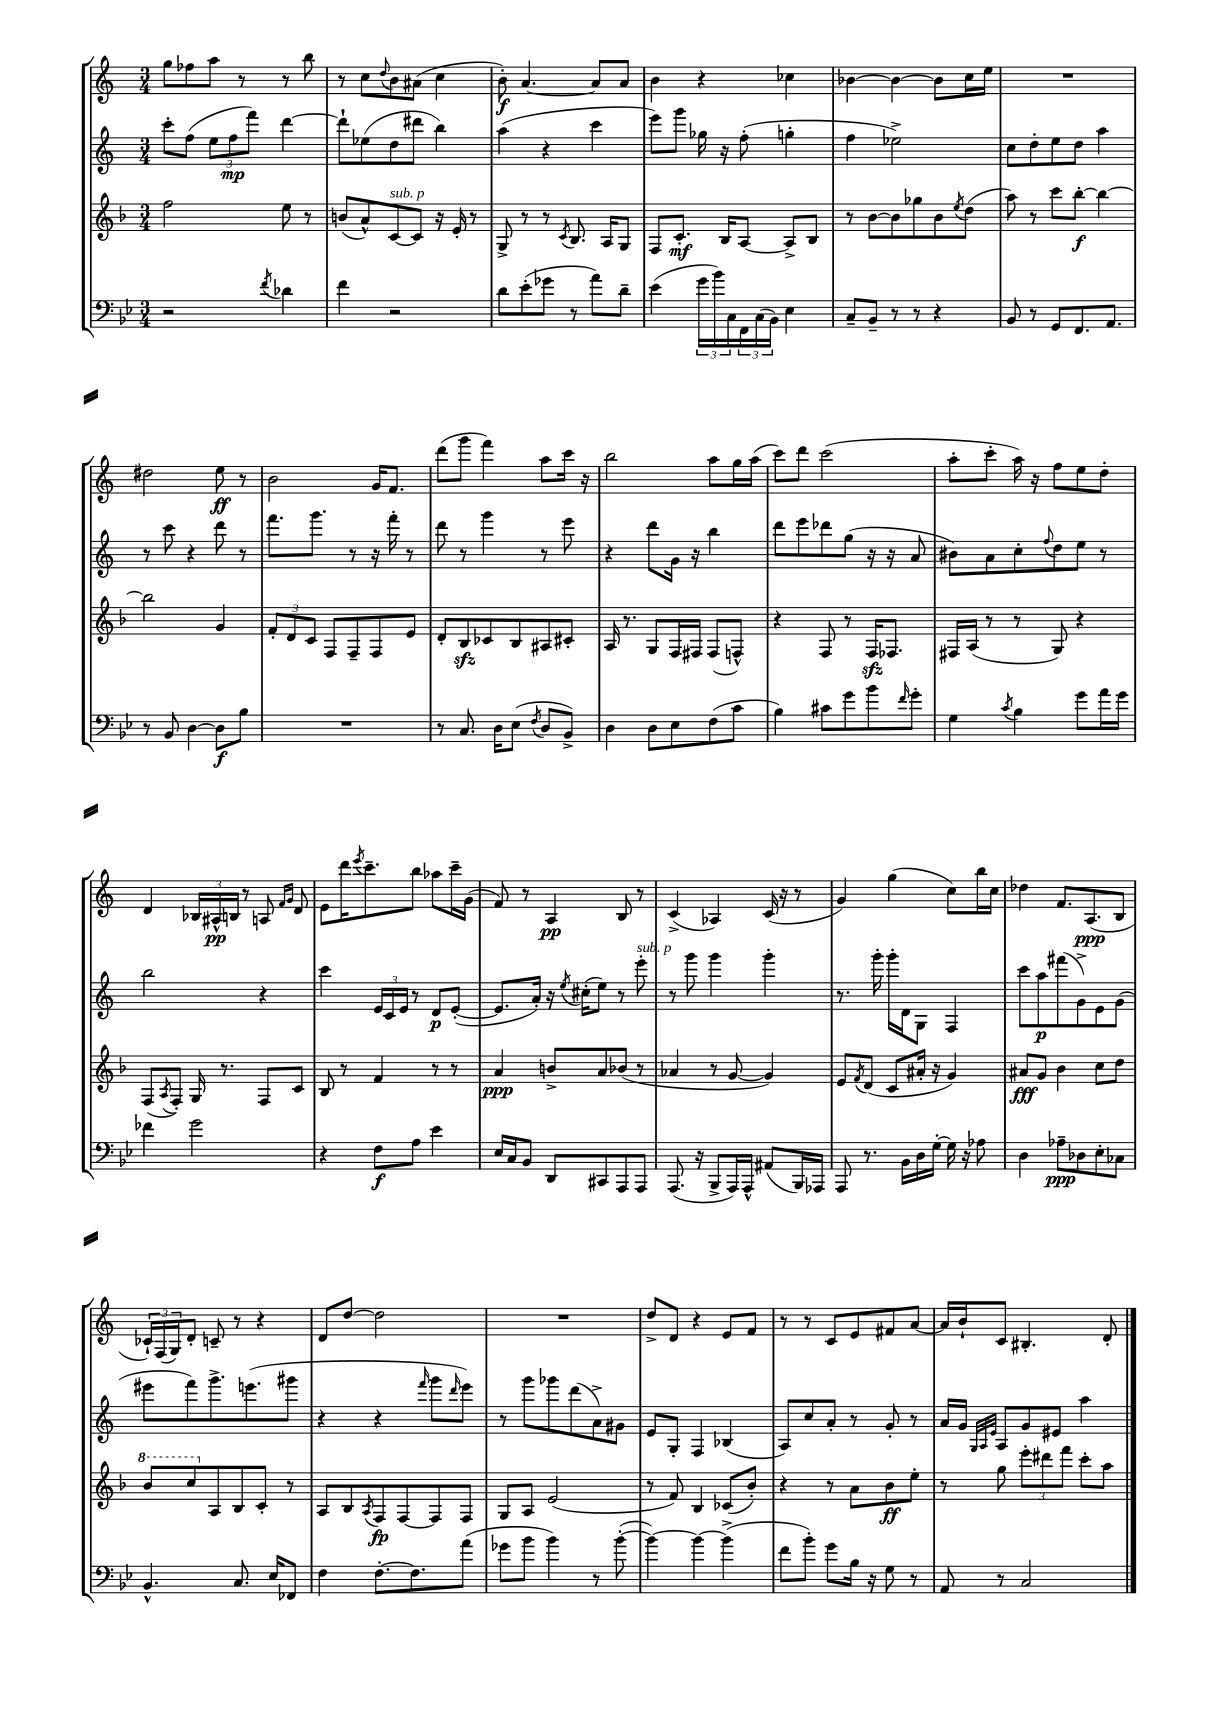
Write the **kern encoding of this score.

**kern	**kern	**kern	**kern
*staff4	*staff3	*staff2	*staff1
*clefF4	*clefG2	*clefG2	*clefG2
*k[b-e-]	*k[b-]	*k[]	*k[]
*M3/4	*M3/4	*M3/4	*M3/4
2r	2ff	8ccc'	8gg
.	.	(8ff	8ff-
.	.	12ee	8aa
.	.	12ff	.
.	.	.	8r
.	.	12fff)	.
8qf	.	.	.
4d-	8ee	[4ddd	8r
.	8r	.	8bb
=	=	=	=
4f	(8b	8ddd`]	8r
.	8a^^)	(8ee-	8cc
.	.	.	8qqdd
2r	[8c	8dd	8b
.	8c]	8ddd#	(8a#
.	16r	4bb)	4cc
.	16e'	.	.
.	8r	.	.
=	=	=	=
8d	8G^	(4aa	8b')
(8e-'	8r	.	[4.a
8g-	8r	4r	.
.	8qc	.	.
8r	8.B-	.	.
8a)	.	4ccc	8a]
.	16A	.	.
8d~	8G	.	8a
=	=	=	=
(4e-	8F	8eee)	4b
.	8.c'	8ggg	.
24g	.	16gg-	4r
24b-)	.	.	.
.	16B-	16r	.
24C	.	.	.
24FF	[8A	(8ff'	.
(24C	.	.	.
24BB-)	.	.	.
4E-	8A^]	4gg'	4cc-
.	8B-	.	.
=	=	=	=
8C~	8r	4ff	[4b-
8BB-~	[8b-	.	.
8r	8b-]	2ee-^)	4b-_
8r	8gg-	.	.
4r	8b-	.	8b-]
.	8qee	.	.
.	(8dd	.	16cc
.	.	.	16ee
=	=	=	=
8BB-	8aa)	8cc	2.r
8r	8r	8dd'	.
8GG	8ccc	8ee	.
8.FF	[8bb-'	8dd	.
.	4bb-_	4aa	.
8.AA	.	.	.
=	=	=	=
8r	2bb-]	8r	2dd#
8BB-	.	8ccc	.
[4D	.	4r	.
8D]	4g	8ddd	8ee
8B-	.	8r	8r
=	=	=	=
2.r	12f'	8.fff	2b
.	12d	.	.
.	12c	.	.
.	.	8.ggg	.
.	8F	.	.
.	8F~	8r	.
.	8F	16r	16g
.	.	16fff'	8.f
.	8e	8r	.
=	=	=	=
8r	8d'	8ddd	(8ddd
8.C	8B-	8r	8ggg
.	8c-	4ggg	4fff)
16D	.	.	.
(8E-	8B-	.	.
8qF	.	.	.
8D	8A#	8r	8aa
8BB-^)	8c#'	8eee	16ccc
.	.	.	16r
=	=	=	=
4D	16A	4r	2bb
.	8.r	.	.
8D	8G	8ddd	.
8E-	16F	16g	.
.	16F#	16r	.
(8F	(8F#	4bb	8aa
8c	8F^^)	.	16gg
.	.	.	(16aa
=	=	=	=
4B-)	4r	8ddd	8ccc)
.	.	8eee	8ddd
8c#	8F	8ddd-	(2ccc
8g	8r	(8gg	.
8b-	16F	16r	.
.	8.F-	16r	.
16qqf	.	.	.
8g'	.	8a	.
=	=	=	=
4G	16F#	8b#)	8aa'
.	(16A	.	.
.	8r	8a	8ccc'
8qc	.	.	.
4B-	8r	8cc'	16aa)
.	.	.	16r
.	.	8qqff	.
.	8G)	8dd	8ff
8g	4r	8ee	8ee
16a	.	8r	8dd'
16g	.	.	.
=	=	=	=
4f-	(8F	2bb	4d
.	8qA	.	.
.	8F')	.	.
2g	16G	.	24B-
.	.	.	24A#^^
.	8.r	.	.
.	.	.	24B
.	.	.	8r
.	8F	4r	8A
.	.	.	16qqf
.	.	.	16qqg
.	8c	.	8d
=	=	=	=
4r	8B-	4ccc	8e
.	8r	.	16ddd
.	.	.	8qeee
.	.	.	8.ccc~
8F	4f	24e	.
.	.	24c	.
.	.	24e	.
8A	.	8r	8bb
4e-	8r	8d	8aa-
.	8r	([8e'	16ccc~
.	.	.	(16g
=	=	=	=
16E-	4a	8.e]	8f)
16C	.	.	.
8BB-	.	.	8r
.	.	16a')	.
8DD	8b^	16r	4A
.	.	8qee	.
.	.	(16cc#'	.
8CC#	8a	8ee)	.
8AAA	(8b-	8r	8B
8AAA	8r	8eee'	8r
=	=	=	=
(8.AAA	4a-	8r	(4c^
.	.	8ggg	.
16r	.	.	.
8BBB-^	8r	4ggg	4A-)
16AAA)	[8g	.	.
16AAA^^	.	.	.
(8AA#	4g])	4ggg'	(16c
.	.	.	16r
16BBB-)	.	.	8r
16AAA-	.	.	.
=	=	=	=
8AAA	8e	8.r	4g)
.	8qf	.	.
8.r	(8d	.	.
.	.	16ggg'	.
.	8c	16ggg'	(4gg
16BB-	.	16d	.
16D	16a#'	8G	.
[16G'	16r	.	.
16G]	4g)	4F	8cc)
16r	.	.	.
8A-	.	.	16bb
.	.	.	16cc
=	=	=	=
4D	8a#	8ccc	4dd-
.	8g	8aa	.
8A-~	4b-	(8fff#	8.f
8D-	.	8g^)	.
.	.	.	(8.A
8E-'	8cc	8e	.
8C-	8dd	(8g	8B
=	=	=	=
4.BB-^^	8bb-	8eee#	24c-`)
.	.	.	(24F
.	.	.	24G)
.	8ccc	8fff)	8d'
.	8A	8.ggg^	8c~
8.C	8B-	.	8r
.	.	(8.eee	.
.	8c'	.	4r
16E-	.	.	.
8FF-	8r	8ggg#	.
=	=	=	=
4F	8A	4r	8d
.	8B-	.	[8dd
.	8qA	.	.
[8.F'	8F	4r	2dd]
.	[8F	.	.
8.F]	.	.	.
.	.	16qqfff	.
.	8F]	8ggg	.
.	.	16qqddd	.
(8a	8F	8eee)	.
=	=	=	=
8g-	8G	8r	2.r
8b-	8A	8ggg	.
4b-)	(2e	8ggg-	.
.	.	(8ddd	.
8r	.	8a^)	.
([8b-'	.	8g#	.
=	=	=	=
4b-_)	8r	8e	8dd^
.	8f)	8G'	8d
4b-_	4B-	4F	4r
(4b-^]	(8c-	(4B-	8e
.	8b-')	.	8f
=	=	=	=
8f	4r	8A)	8r
8b-')	.	8cc	8r
8g	8r	8a'	8c
16B-	8a	8r	8e
16r	.	.	.
8G	8b-	8g'	8f#
8r	8ee'	8r	[8a
=	=	=	=
8AA	8r	16a	16a]
.	.	16g	16b`
.	.	32qqG	.
.	.	32qqA	.
.	.	32qqe	.
8r	8gg	8A	8c
2C	12eee'	8g	4.B#'
.	12ddd#	.	.
.	.	8e#	.
.	12fff	.	.
.	8ccc'	4aa	.
.	8aa	.	8d'
==	==	==	==
*-	*-	*-	*-
